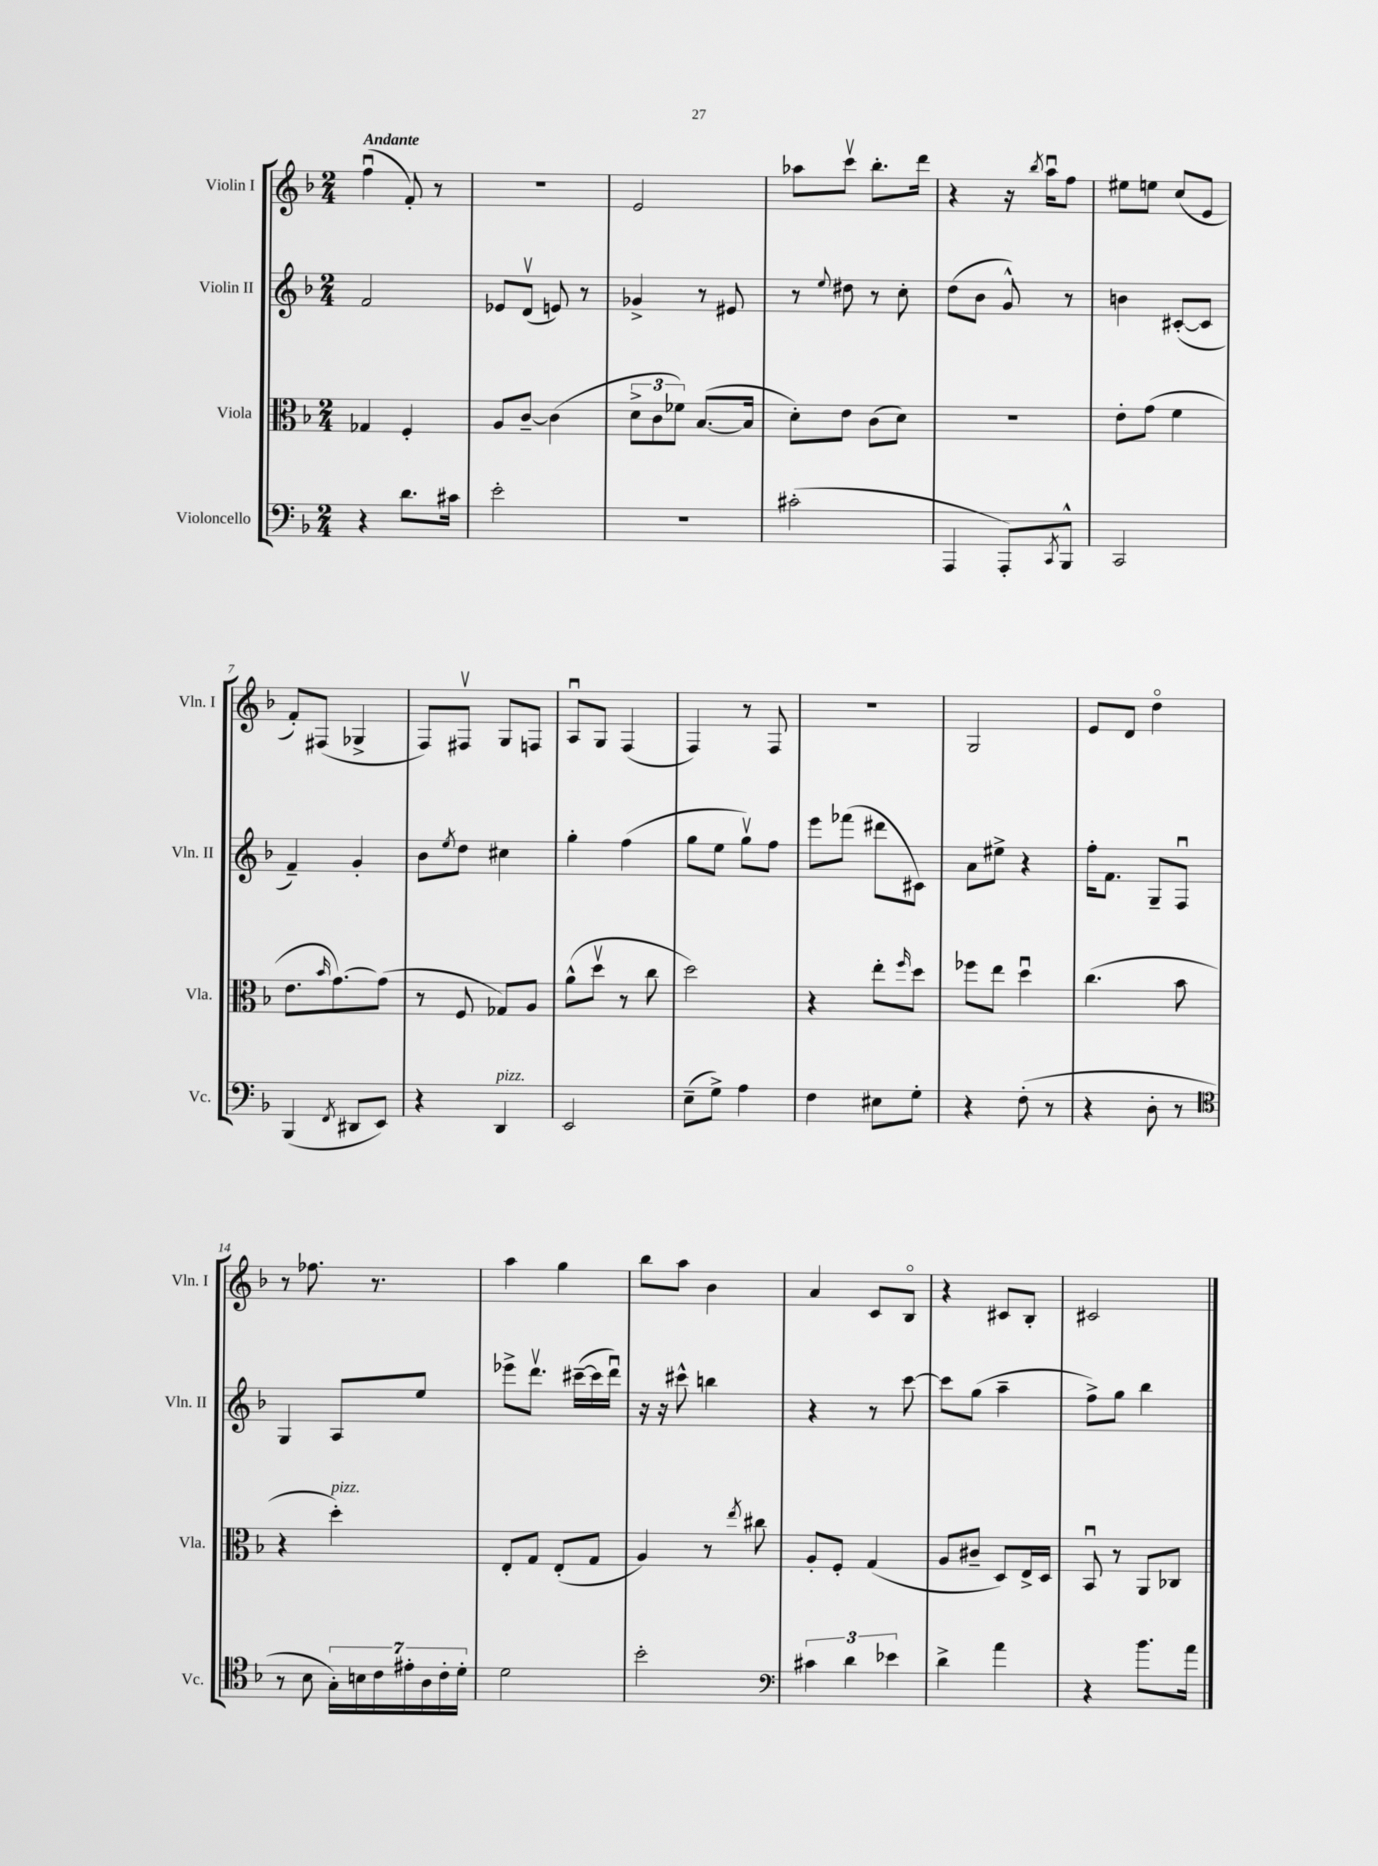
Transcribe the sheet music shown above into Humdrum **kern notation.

**kern	**kern	**kern	**kern
*staff4	*staff3	*staff2	*staff1
*clefF4	*clefC3	*clefG2	*clefG2
*k[b-]	*k[b-]	*k[b-]	*k[b-]
*M2/4	*M2/4	*M2/4	*M2/4
4r	4G-	2f	(4ffu
8.d	4F'	.	8f')
.	.	.	8r
16c#	.	.	.
=	=	=	=
2e'	8A	8e-	2r
.	[8c~	(8dv	.
.	(4c]	8e)	.
.	.	8r	.
=	=	=	=
2r	12d^	4g-^	2e
.	12c	.	.
.	12f-)	.	.
.	([8.B-	8r	.
.	.	8e#	.
.	16B-]	.	.
=	=	=	=
(2c#'	8d')	8r	8aa-
.	.	8qqee	.
.	8e	8dd#	8cccv
.	(8c	8r	8.bb-'
.	8d)	8cc'	.
.	.	.	16ddd
=	=	=	=
4AAA	2r	(8dd	4r
.	.	8b-	.
8AAA')	.	8g^^)	16r
.	.	.	8qbb-
.	.	.	16aau
8qCC	.	.	.
8BBB-^^	.	8r	8ff
=	=	=	=
2CC	8e'	4b	8ee#
.	(8g	.	8ee
.	4f	([8c#'	(8cc
.	.	8c#]	8e
=	=	=	=
(4BBB-	8.e	4f~)	8f')
.	.	.	(8F#
.	16qqb-	.	.
.	[8.g)	.	.
8qFF	.	.	.
8DD#	.	4g'	4G-^
8EE)	(8g]	.	.
=	=	=	=
4r	8r	8b-	8F)
.	.	8qee	.
.	8F	8dd	8F#v
4DD	8G-)	4cc#	8G
.	8A	.	8F
=	=	=	=
2EE	(8a^^	4gg'	8Au
.	8ddv	.	8G
.	8r	(4ff	(4F
.	8cc	.	.
=	=	=	=
(8E~	2dd)	8gg	4F)
8G^)	.	8ee	.
4A	.	8ggv)	8r
.	.	8ff	8F
=	=	=	=
4F	4r	8eee	2r
.	.	(8fff-	.
8E#	8ee'	8ddd#	.
.	16qqff	.	.
8G'	8dd	8c#)	.
=	=	=	=
4r	8ff-	8a	2G
.	8ee	8ee#^	.
(8F'	4ddu	4r	.
8r	.	.	.
=	=	=	=
4r	(4.cc	16ff'	8e
.	.	8.f	.
.	.	.	8d
8D'	.	8G~	4ddo
8r	8b-	8Fu	.
=	=	=	=
*clefC4	*	*	*
8r	4r	4G	8r
8B-	.	.	8.ff-
28G')	4dd')	8A	.
28B	.	.	.
.	.	.	8.r
28c	.	.	.
28e#'	.	.	.
.	.	8ee	.
28A	.	.	.
28c'	.	.	.
28d'	.	.	.
=	=	=	=
2d	8E'	8eee-^	4aa
.	8G	8.dddv	.
.	(8E'	.	4gg
.	.	([16ccc#~	.
.	8G	16ccc#]	.
.	.	16dddu)	.
=	=	=	=
2b-'	4A)	16r	8bb-
.	.	16r	.
.	.	8ccc#^^	8aa
.	8r	4bb	4b-
.	8qee	.	.
.	8cc#	.	.
=	=	=	=
*clefF4	*	*	*
6c#	8A'	4r	4a
.	8F'	.	.
6d	.	.	.
.	(4G	8r	8c
6e-	.	.	.
.	.	[8ccc	8B-o
=	=	=	=
4d^	8A	8ccc]	4r
.	8c#~	(8gg	.
4a	8D)	4aa~	8c#
.	16E^	.	8B-'
.	16D	.	.
=	=	=	=
4r	8BB-u	8ff^)	2c#
.	8r	8gg	.
8.b-	8AA	4bb-	.
.	8C-	.	.
16a	.	.	.
==	==	==	==
*-	*-	*-	*-
